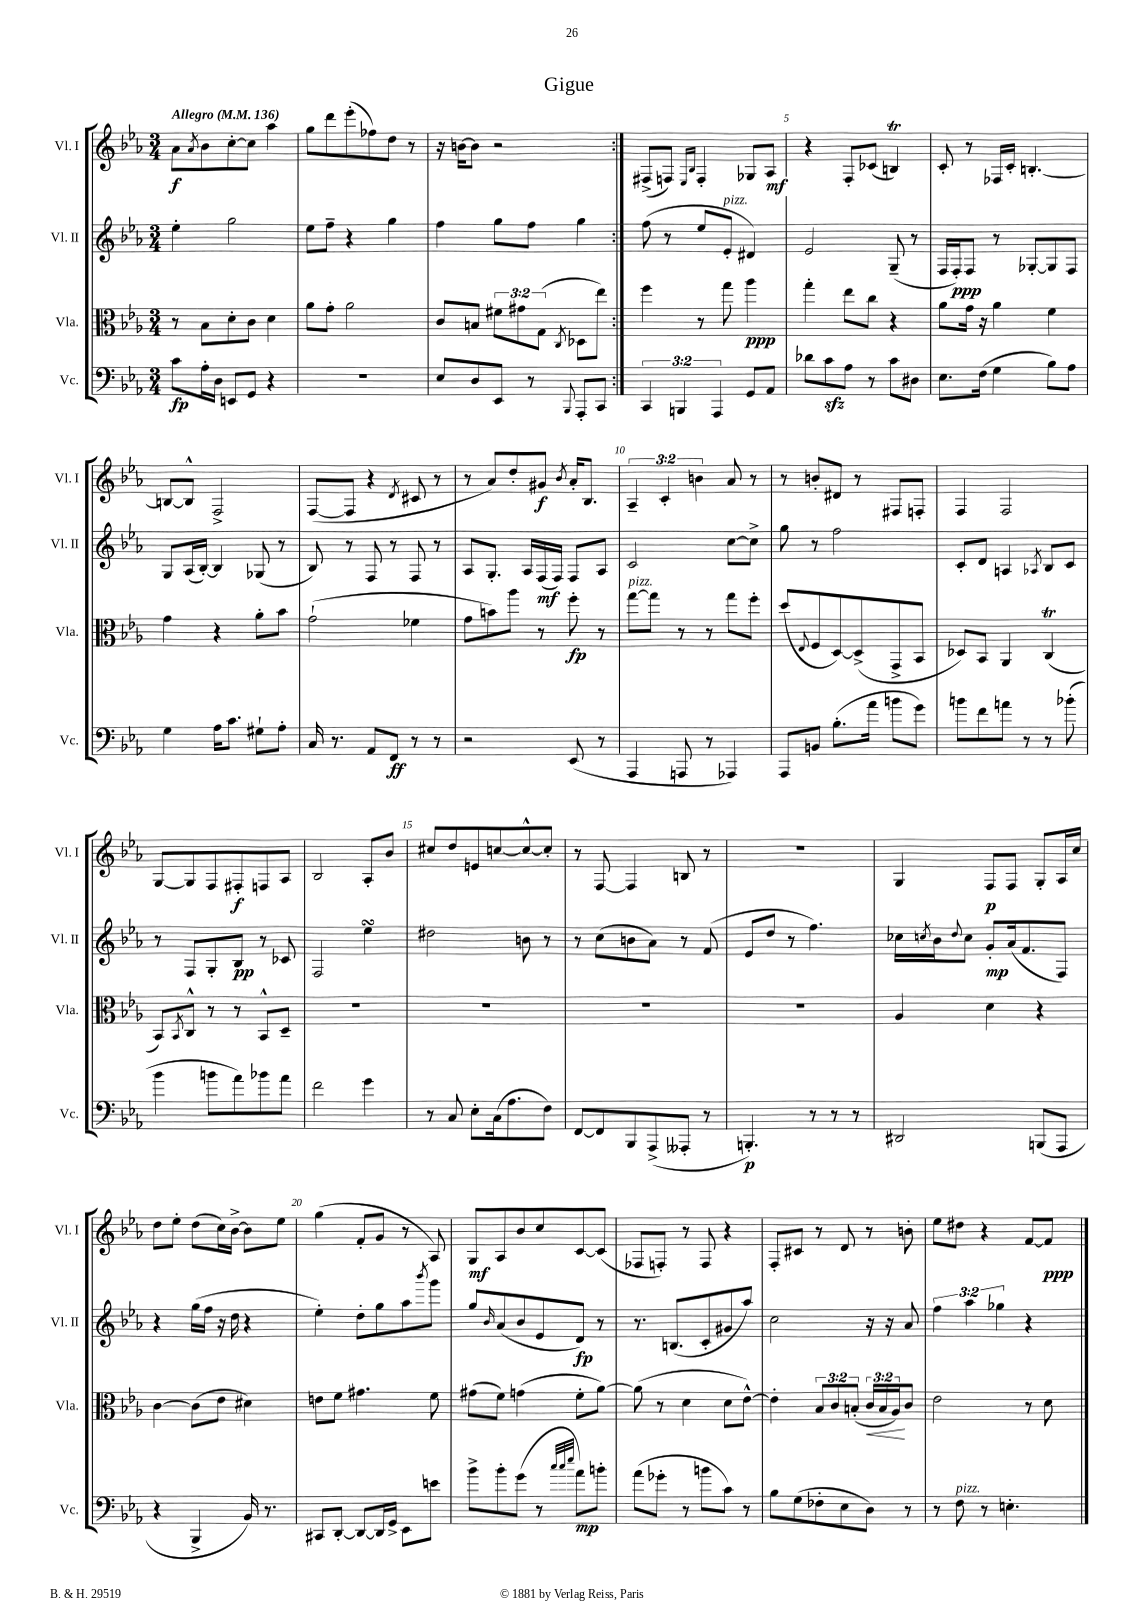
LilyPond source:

\header { title = "Gigue" }
<<
\new StaffGroup <<
\new Staff = "s0" \with { instrumentName = "Vl. I" shortInstrumentName = "Vl. I" } {
    \clef treble \key ees \major \numericTimeSignature \time 3/4 \override Staff.TupletNumber.text = #tuplet-number::calc-fraction-text \tempo "Allegro" 4 = 136
    \repeat volta 2 { aes'8\f \acciaccatura { aes'8 } bes'8 c''8~-. c''8 aes''4 |
    g''8 d'''8 ees'''8-.( fes''8) d''8 r8 |
    r16 b'16~ b'8 r2 | }
    fis8->( f8) \grace { ees16 bes16 } f4-. ges8 aes8\mf |
    r4 f8-. ces'8( b4\trill) |
    c'8-. r8 fes16 c'16-. b4.~-. |
    b8~ b8-^ f2-> |
    f8~( f8 r4 \acciaccatura { d'8 } cis'8 r8 |
    r8 aes'8) d''8-. gis'8\f \acciaccatura { bes'8 } aes'16-. bes8. |
    \tuplet 3/2 { aes4-- c'4-. b'4 } aes'8 r8 |
    r8 b'8-. dis'8 r8 fis8 f8-. |
    f4 f2 |
    g8~ g8 f8 fis8-.\f f8 aes8 |
    bes2 aes8-. bes'8 |
    cis''8 d''8 e'8 c''8~ c''8~-^ c''8-. |
    r8 f8~ f4 b8 r8 |
    R2. |
    g4 f8\p f8 g8-. aes16 c''16 |
    d''8 ees''8-. d''8( c''16) bes'16~-> bes'8 ees''8 |
    g''4( f'8-. g'8 r8 aes8) |
    g8\mf aes8 bes'8 c''8 c'8~ c'8( |
    fes8 f8-.) r8 f8 r4 |
    f8-. cis'8 r8 d'8 r8 b'8-. |
    ees''8 dis''8 r4 f'8~ f'8\ppp \bar "|." |
}
\new Staff = "s1" \with { instrumentName = "Vl. II" shortInstrumentName = "Vl. II" } {
    \clef treble \key ees \major \numericTimeSignature \time 3/4 \override Staff.TupletNumber.text = #tuplet-number::calc-fraction-text
    \repeat volta 2 { ees''4-. g''2 |
    ees''8 f''8-- r4 g''4 |
    f''4 g''8 f''8 g''4 | }
    f''8( r8 ees''8 ees'8-.^\markup { \italic "pizz." } dis'4) |
    ees'2 g8--( r8 |
    f16 f16-.\ppp) f8 r8 ges8~-. ges8 f8 |
    g8 aes16( bes16~-.) bes4 ges8( r8 |
    bes8) r8 f8 r8 f8 r8 |
    aes8 g8.-. aes16 f16\mf( f16) f8 aes8 |
    c'2 c''8~ c''8-> |
    g''8 r8 f''2 |
    c'8-. d'8 a4 \acciaccatura { aes8 } bes8 c'8 |
    r8 f8 g8-. bes8\pp r8 ces'8 |
    f2 ees''4\turn |
    dis''2 b'8 r8 |
    r8 c''8( b'8 aes'8) r8 f'8( |
    ees'8 d''8 r8 f''4.) |
    ces''16 \acciaccatura { c''8 } bes'16 \appoggiatura { d''8 } c''8 g'8-.\mp aes'16( f'8. f8) |
    r4 g''16( f''16 r16 d''16 r4 |
    ees''4-.) d''8-. g''8 aes''8 \acciaccatura { bes'''8 } g'''8 |
    g''8 \grace { bes'16 } aes'8( bes'8 ees'8 d'8\fp) r8 |
    r8. b8.( c'8-. gis'8 aes''8) |
    c''2 r16 r16 aes'8 |
    \tuplet 3/2 { f''4 aes''4 ges''4 } r4 \bar "|." |
}
\new Staff = "s2" \with { instrumentName = "Vla." shortInstrumentName = "Vla." } {
    \clef alto \key ees \major \numericTimeSignature \time 3/4 \override Staff.TupletNumber.text = #tuplet-number::calc-fraction-text
    \repeat volta 2 { r8 bes8 d'8-. c'8 d'4 |
    aes'8 g'8-. aes'2 |
    c'8 b8 \tuplet 3/2 { fis'8 gis'8 g8( } \acciaccatura { c8 } des8 ees''8) | }
    f''4 r8 g''8 aes''4\ppp |
    g''4-. ees''8 c''8 r4 |
    aes'8 g'16 r16 aes'4 f'4 |
    g'4 r4 aes'8-. bes'8 |
    g'2-!( fes'4 |
    g'8 b'8) aes''8 r8 f''8-.\fp r8 |
    g''8~^\markup { \italic "pizz." } g''8 r8 r8 g''8 f''8-. |
    d''8( \appoggiatura { ees8 } f8 d8~) d8->( g,8-> bes,8 |
    des8) bes,8 aes,4 c4\trill( |
    bes,8) \acciaccatura { bes,8 } c8-^ r8 r8 bes,8-^ d8-- |
    R2. |
    R2. |
    R2. |
    R2. |
    aes4 d'4 r4 |
    c'4~ c'8( ees'8 dis'4) |
    e'8 f'8 gis'4. f'8 |
    gis'8( f'8) g'4( f'8-. aes'8~) |
    aes'8( r8 d'4 d'8 ees'8~-^) |
    ees'4-. \tuplet 3/2 { bes8 c'8 b8-.( } \tuplet 3/2 { c'16\< b16 aes16\!) } c'8 |
    ees'2 r8 d'8 \bar "|." |
}
\new Staff = "s3" \with { instrumentName = "Vc." shortInstrumentName = "Vc." } {
    \clef bass \key ees \major \numericTimeSignature \time 3/4 \override Staff.TupletNumber.text = #tuplet-number::calc-fraction-text
    \repeat volta 2 { c'8\fp aes16-. d16 e,8 g,8 r4 |
    R2. |
    ees8 d8 ees,8 r8 \appoggiatura { bes,,8 } aes,,8-. c,8 | }
    \tuplet 3/2 { c,4 b,,4 aes,,4 } g,8 aes,8 |
    des'8 c'8\sfz aes8 r8 c'8 dis8 |
    ees8. f16( g4 bes8) aes8 |
    g4 aes16 c'8. gis8-! aes8-. |
    c16 r8. aes,8 f,8\ff r8 r8 |
    r2 ees,8( r8 |
    aes,,4 a,,8 r8 aes,,4) |
    aes,,8 b,8 bes8.-.( aes'16 b'8 g'8) |
    b'8 f'8 a'8 r8 r8 bes'8-.( |
    bes'4 b'8 aes'8) bes'8 aes'8 |
    f'2 g'4 |
    r8 c8 ees8-. c16( aes8. f8) |
    f,8~ f,8 bes,,8 aes,,8->( aeses,,8-. r8 |
    b,,4.-.\p) r8 r8 r8 |
    dis,2 b,,8( aes,,8 |
    r4 bes,,4-> bes,16) r8. |
    cis,8 d,8~-. d,8~ d,16 g,16-> ees,8 e'8 |
    bes'8-> bes'8-. g'8( r8 \grace { c''32 c''32 ees''32 } aes'8\mp) b'8-. |
    aes'8( ges'8-. r8 b'8 c'8) r8 |
    bes8 g8( fes8-. ees8 d8) r8 |
    r8 f8^\markup { \italic "pizz." } r8 e4.-. \bar "|." |
}
>>
>>
\layout { \context { \Score \override BarNumber.break-visibility = ##(#f #t #t) barNumberVisibility = #(every-nth-bar-number-visible 5) } }
